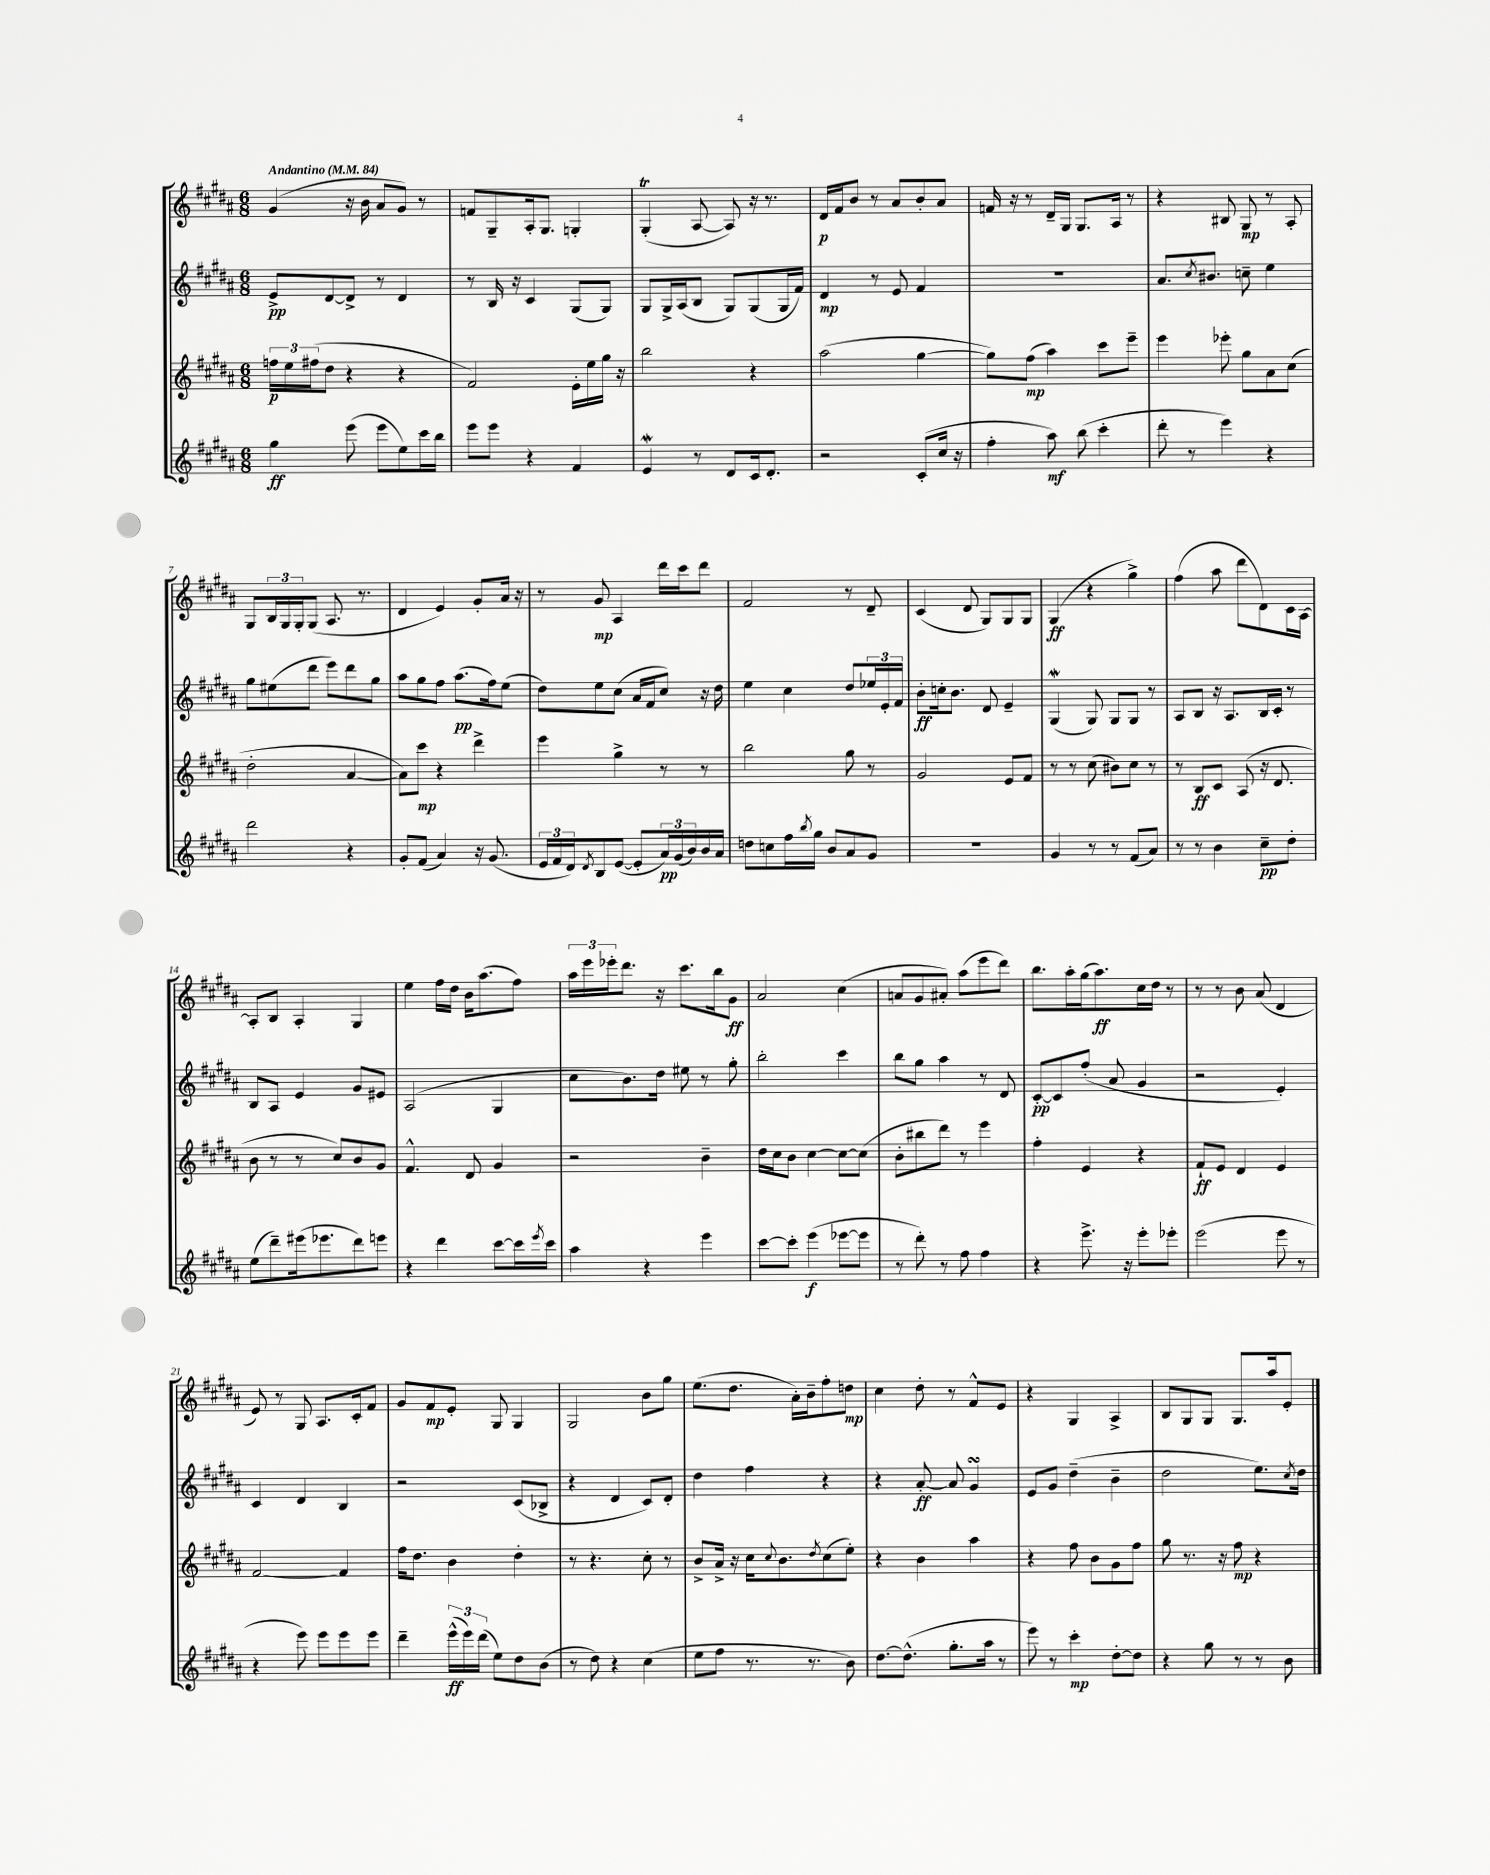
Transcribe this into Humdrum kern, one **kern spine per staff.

**kern	**dynam	**kern	**dynam	**kern	**dynam	**kern	**dynam
*part4	*part4	*part3	*part3	*part2	*part2	*part1	*part1
*staff4	*staff4	*staff3	*staff3	*staff2	*staff2	*staff1	*staff1
*clefG2	*	*clefG2	*	*clefG2	*	*clefG2	*
*k[f#c#g#d#a#]	*	*k[f#c#g#d#a#]	*	*k[f#c#g#d#a#]	*	*k[f#c#g#d#a#]	*
*M6/8	*	*M6/8	*	*M6/8	*	*M6/8	*
*MM84	*	*MM84	*	*MM84	*	*MM84	*
=1	=1	=1	=1	=1	=1	=1	=1
!	!	!	!	!	!	!LO:TX:a:B:t=Andantino	!
4gg#\	ff	24ffn\LL	p	8e^/L	pp	(4g#/	.
.	.	24ee\	.	.	.	.	.
.	.	(24ff#X\J	.	.	.	.	.
.	.	8dd#\J	.	[8d#/	.	.	.
(8eee\	.	4r	.	8d#^/J]	.	16r	.
.	.	.	.	.	.	16b\	.
8eee\L	.	.	.	8r	.	8a#/L	.
8ee\)	.	4r	.	4d#/	.	8g#/J)	.
16ccc#\L	.	.	.	.	.	8r	.
16bb\JJ	.	.	.	.	.	.	.
=2	=2	=2	=2	=2	=2	=2	=2
8eee\L	.	2f#/)	.	8r	.	8fn/L	.
8eee\J	.	.	.	16B/	.	8G#~/	.
.	.	.	.	16r	.	.	.
4r	.	.	.	4c#/	.	16A#'/k	.
.	.	.	.	.	.	8.G#/J	.
4f#/	.	16e'\LL	.	(8G#/L	.	4Gn'/	.
.	.	16ee\	.	.	.	.	.
.	.	16gg#\JJ	.	8G#/J)	.	.	.
.	.	16r	.	.	.	.	.
=3	=3	=3	=3	=3	=3	=3	=3
4ew/	.	2bb\	.	8G#/L	.	(4G#T'/	.
.	.	.	.	16G#^/L	.	.	.
.	.	.	.	(16A#/J	.	.	.
8r	.	.	.	8B/J	.	[8A#/	.
8d#/L	.	.	.	8G#/L)	.	8A#/])	.
16c#/k	.	4r	.	(8G#/	.	16r	.
8.d#'/J	.	.	.	.	.	8.r	.
.	.	.	.	16G#/L	.	.	.
.	.	.	.	16f#/JJ)	.	.	.
=4	=4	=4	=4	=4	=4	=4	=4
2r	.	(2aa#\	.	4d#/	mp	16d#/LL	p
.	.	.	.	.	.	16f#/J	.
.	.	.	.	.	.	8b/J	.
.	.	.	.	8r	.	8r	.
.	.	.	.	8e/	.	8a#/L	.
(8c#'/L	.	[4gg#\	.	4f#/	.	8b'/	.
16cc#/Jk	.	.	.	.	.	8a#/J	.
16r	.	.	.	.	.	.	.
=5	=5	=5	=5	=5	=5	=5	=5
4ff#'\	.	8gg#\L])	.	2.r	.	16fn/	.
.	.	.	.	.	.	16r	.
.	.	(8ff#\J	mp	.	.	8r	.
8aa#\)	mf	4aa#\)	.	.	.	16d#~/LL	.
.	.	.	.	.	.	16G#/JJ	.
(8bb\	.	.	.	.	.	8.G#/L	.
4ccc#'\	.	8ccc#\L	.	.	.	.	.
.	.	.	.	.	.	16A#/Jk	.
.	.	8eee~\J	.	.	.	8r	.
=6	=6	=6	=6	=6	=6	=6	=6
8ddd#'\	.	4eee\	.	8.a#/L	.	4r	.
8r	.	.	.	.	.	.	.
.	.	.	.	8qcc#/	.	.	.
.	.	.	.	8.b#X/J	.	.	.
4eee\)	.	8eee-X'\	.	.	.	8B#X/	.
.	.	8gg#\L	.	8ccn~\	.	8G#/	mp
4r	.	8a#\	.	4ee\	.	8r	.
.	.	(8cc#\J	.	.	.	8A#'/	.
!!LO:LB:g=z
=7	=7	=7	=7	=7	=7	=7	=7
2ddd#\	.	2dd#'\	.	8gg#\L	.	8G#/L	.
.	.	.	.	(8ee#X\	.	24B/L	.
.	.	.	.	.	.	24G#/	.
.	.	.	.	.	.	24G#'/J	.
.	.	.	.	8ddd#\J	.	(8G#/J	.
.	.	.	.	8eee\L)	.	8.A#/	.
4r	.	[4a#/	.	8ddd#\	.	.	.
.	.	.	.	.	.	8.r	.
.	.	.	.	8gg#\J	.	.	.
=8	=8	=8	=8	=8	=8	=8	=8
8g#'/L	.	8a#\L])	.	8aa#\L	.	4d#/	.
(8f#/J	.	8ccc#\J	mp	8gg#\	.	.	.
4a#/)	.	4r	.	8ff#\J	.	4e/)	.
.	.	.	.	(8.aa#\L	pp	.	.
16r	.	4ddd#^\	.	.	.	8g#'/L	.
(8.g#/	.	.	.	16ff#\k)	.	.	.
.	.	.	.	(8ee\J	.	16a#/Jk	.
.	.	.	.	.	.	16r	.
=9	=9	=9	=9	=9	=9	=9	=9
24e/LL	.	4eee\	.	8dd#\L)	.	8r	.
24f#/	.	.	.	.	.	.	.
24d#/J)	.	.	.	.	.	.	.
8qd#/	.	.	.	.	.	.	.
8B/	.	.	.	8ee\	.	8g#/	mp
([8e/J	.	4gg#^\	.	(8cc#\J	.	4A#/	.
8e'/L]	.	.	.	16a#/LL	.	.	.
.	.	.	.	16f#/J	.	.	.
24a#/L)	pp	8r	.	8cc#/J)	.	16ddd#\LL	.
(24g#/	.	.	.	.	.	.	.
.	.	.	.	.	.	16ccc#\J	.
24b/)	.	.	.	.	.	.	.
16b/	.	8r	.	16r	.	8ddd#\J	.
16a#/JJ	.	.	.	16dd#\	.	.	.
=10	=10	=10	=10	=10	=10	=10	=10
8ddn\L	.	2bb\	.	4ee\	.	2f#/	.
8ccn\	.	.	.	.	.	.	.
16ff#\L	.	.	.	4cc#\	.	.	.
8qbb/	.	.	.	.	.	.	.
16gg#\JJ	.	.	.	.	.	.	.
8b/L	.	.	.	.	.	.	.
8a#/	.	8gg#\	.	8dd#/L	.	8r	.
8g#/J	.	8r	.	24ee-X/L	.	8d#~/	.
.	.	.	.	24e'/	.	.	.
.	.	.	.	24f#/JJ	.	.	.
=11	=11	=11	=11	=11	=11	=11	=11
2.r	.	2g#/	.	8b'\L	ff	(4c#/	.
.	.	.	.	16ccn'\k	.	.	.
.	.	.	.	8.b\J	.	.	.
.	.	.	.	.	.	8d#/	.
.	.	.	.	8d#/	.	8G#/L)	.
.	.	8e/L	.	4e~/	.	8G#/	.
.	.	8f#/J	.	.	.	8G#/J	.
=12	=12	=12	=12	=12	=12	=12	=12
4g#/	.	8r	.	(4G#W/	.	(4G#/	ff
.	.	8r	.	.	.	.	.
8r	.	(8cc#\	.	8G#/)	.	4r	.
8r	.	8b#X\L)	.	8G#/L	.	.	.
(8f#/L	.	8cc#\J	.	8G#/J	.	4gg#^\)	.
8a#/J)	.	8r	.	8r	.	.	.
=13	=13	=13	=13	=13	=13	=13	=13
8r	.	8r	.	8A#/L	.	(4ff#\	.
8r	.	8B/L	ff	8B/J	.	.	.
4b\	.	8c#/J	.	16r	.	8aa#\	.
.	.	.	.	8.A#/L	.	.	.
.	.	(8A#/	.	.	.	8ddd#\L	.
8cc#~\L	pp	16r	.	16B/L	.	8d#\)	.
.	.	8.d#/	.	16c#'/JJ	.	.	.
8dd#'\J	.	.	.	8r	.	16c#\L	.
.	.	.	.	.	.	[16A#\JJ	.
!!LO:LB:g=z
=14	=14	=14	=14	=14	=14	=14	=14
(8ee\L	.	8b\	.	8B/L	.	8A#'/L]	.
8ddd#~\)	.	8r	.	8A#/J	.	8B/J	.
(16eee#X\k	.	8r	.	4e/	.	4A#'/	.
8.eee-X\	.	.	.	.	.	.	.
.	.	8cc#/L)	.	.	.	.	.
8ddd#\)	.	8b/	.	8g#/L	.	4G#/	.
8eeen\J	.	8g#/J	.	8e#X/J	.	.	.
=15	=15	=15	=15	=15	=15	=15	=15
4r	.	4.f#^^/	.	(2A#/	.	4ee\	.
4ddd#\	.	.	.	.	.	16ff#\LL	.
.	.	.	.	.	.	16dd#\JJ	.
.	.	8d#/	.	.	.	16b\KL	.
.	.	.	.	.	.	(8.aa#\	.
[8ccc#\L	.	4g#/	.	4G#/	.	.	.
16ccc#\L]	.	.	.	.	.	8ff#\J)	.
8qeee/	.	.	.	.	.	.	.
16ccc#\JJ	.	.	.	.	.	.	.
=16	=16	=16	=16	=16	=16	=16	=16
4aa#\	.	2r	.	8cc#\L	.	24aa#\LL	.
.	.	.	.	.	.	24eee\	.
.	.	.	.	.	.	24eee-X'\J	.
.	.	.	.	8.b\)	.	8.ddd#\J	.
4r	.	.	.	.	.	.	.
.	.	.	.	16dd#\Jk	.	16r	.
.	.	.	.	8ee#X\	.	8.ccc#\L	.
4eee\	.	4b~\	.	8r	.	.	.
.	.	.	.	.	.	16bb\k	.
.	.	.	.	8gg#'\	.	8g#\J	ff
=17	=17	=17	=17	=17	=17	=17	=17
[8ccc#\L	.	16dd#\LL	.	2bb'\	.	2a#/	.
.	.	16cc#\J	.	.	.	.	.
8ccc#'\J]	.	8b\J	.	.	.	.	.
(4eee\	f	[4cc#\	.	.	.	.	.
[8eee-X\L	.	8cc#\L_	.	4ccc#\	.	(4cc#\	.
8eee-\J]	.	(8cc#\J]	.	.	.	.	.
=18	=18	=18	=18	=18	=18	=18	=18
8r	.	8b'\L	.	8bb\L	.	8an/L	.
8ddd#'\)	.	8bb#X\	.	8gg#\J	.	8g#/	.
8r	.	8ddd#\J)	.	4aa#\	.	8a#X'/J)	.
8ff#\	.	8r	.	.	.	(8aa#\L	.
4ff#\	.	4eee\	.	8r	.	8eee\	.
.	.	.	.	8d#/	.	8ddd#\J)	.
=19	=19	=19	=19	=19	=19	=19	=19
4r	.	4ff#'\	.	[8c#'/L	pp	8.bb\L	.
.	.	.	.	8c#/]	.	.	.
.	.	.	.	.	.	16aa#'\L	.
8.eee^\	.	4e/	.	(8ff#'/J	.	(16gg#\J	.
.	.	.	.	.	.	8.aa#\)	ff
.	.	.	.	8a#/	.	.	.
16r	.	.	.	.	.	.	.
8eee'\L	.	4r	.	4g#/	.	16cc#\L	.
.	.	.	.	.	.	16dd#\JJ	.
8eee-X'\J	.	.	.	.	.	8r	.
=20	=20	=20	=20	=20	=20	=20	=20
(2eee\	.	8f#`/L	ff	2r	.	8r	.
.	.	8e/J	.	.	.	8r	.
.	.	4d#/	.	.	.	8b\	.
.	.	.	.	.	.	(8a#/	.
8eee\	.	4e/	.	4e'/)	.	4d#/	.
8r	.	.	.	.	.	.	.
!!LO:LB:g=z
=21	=21	=21	=21	=21	=21	=21	=21
4r	.	[2f#/	.	4c#/	.	8e/)	.
.	.	.	.	.	.	8r	.
8eee\)	.	.	.	4d#/	.	8G#/	.
8eee\L	.	.	.	.	.	8.A#/L	.
8eee\	.	4f#/]	.	4B/	.	.	.
.	.	.	.	.	.	16c#'/k	.
8eee\J	.	.	.	.	.	8f#/J	.
=22	=22	=22	=22	=22	=22	=22	=22
4ddd#~\	.	16ff#\KL	.	2r	.	8g#/L	.
.	.	8.dd#\J	.	.	.	.	.
.	.	.	.	.	.	8f#/	mp
(24eee^^\LL	ff	4b\	.	.	.	8e'/J	.
24eee\)	.	.	.	.	.	.	.
(24ddd#\JJ	.	.	.	.	.	.	.
8ee\L)	.	.	.	.	.	8G#/	.
8dd#\	.	4dd#'\	.	(8c#/L	.	4G#/	.
(8b\J	.	.	.	8B-X^/J	.	.	.
=23	=23	=23	=23	=23	=23	=23	=23
8r	.	8r	.	4r	.	2G#/	.
8dd#\)	.	4.r	.	.	.	.	.
4r	.	.	.	4d#/	.	.	.
(4cc#\	.	8cc#'\	.	8c#/L)	.	8b\L	.
.	.	8r	.	8d#'/J	.	8gg#\J	.
=24	=24	=24	=24	=24	=24	=24	=24
8ee\L	.	8b^/L	.	4dd#\	.	(8.ee\L	.
8ff#\J	.	16a#^/Jk	.	.	.	.	.
.	.	16r	.	.	.	8.dd#\J	.
8.r	.	16cc#\KL	.	4ff#\	.	.	.
.	.	8qqcc#/	.	.	.	.	.
.	.	8.b\	.	.	.	.	.
.	.	.	.	.	.	16a#'\LL)	.
8.r	.	.	.	.	.	16b~\J	.
.	.	8qdd#/	.	.	.	.	.
.	.	(8cc#\	.	4r	.	8ff#'\	.
8b\)	.	8ee'\J)	.	.	.	8ddn\J	mp
=25	=25	=25	=25	=25	=25	=25	=25
[8.dd#\L	.	4r	.	4r	.	4cc#\	.
(8.dd#^^\J]	.	.	.	.	.	.	.
.	.	4b\	.	[8a#'/	ff	8dd#'\	.
8.gg#'\L	.	.	.	8a#/]	.	8r	.
.	.	4aa#\	.	4g#sSSS/	.	8f#^^/L	.
16aa#\Jk	.	.	.	.	.	.	.
8r	.	.	.	.	.	8e/J	.
=26	=26	=26	=26	=26	=26	=26	=26
8eee\)	.	4r	.	8e/L	.	4r	.
8r	.	.	.	8g#/J	.	.	.
4ccc#'\	mp	8ff#\	.	(4dd#~\	.	4G#/	.
.	.	8b\L	.	.	.	.	.
[8dd#'\L	.	8g#\	.	4b~\	.	4A#^/	.
8dd#\J]	.	8ff#\J	.	.	.	.	.
=27	=27	=27	=27	=27	=27	=27	=27
4r	.	8gg#\	.	2dd#\	.	8B/L	.
.	.	8.r	.	.	.	8G#/	.
8gg#\	.	.	.	.	.	8G#/J	.
.	.	16r	.	.	.	.	.
8r	.	8ff#\	mp	.	.	8.G#/L	.
8r	.	4r	.	8.ee\L)	.	.	.
.	.	.	.	.	.	16aa#/k	.
8b\	.	.	.	.	.	8e'/J	.
.	.	.	.	8qcc#/	.	.	.
.	.	.	.	16dd#\Jk	.	.	.
==	==	==	==	==	==	==	==
*-	*-	*-	*-	*-	*-	*-	*-
